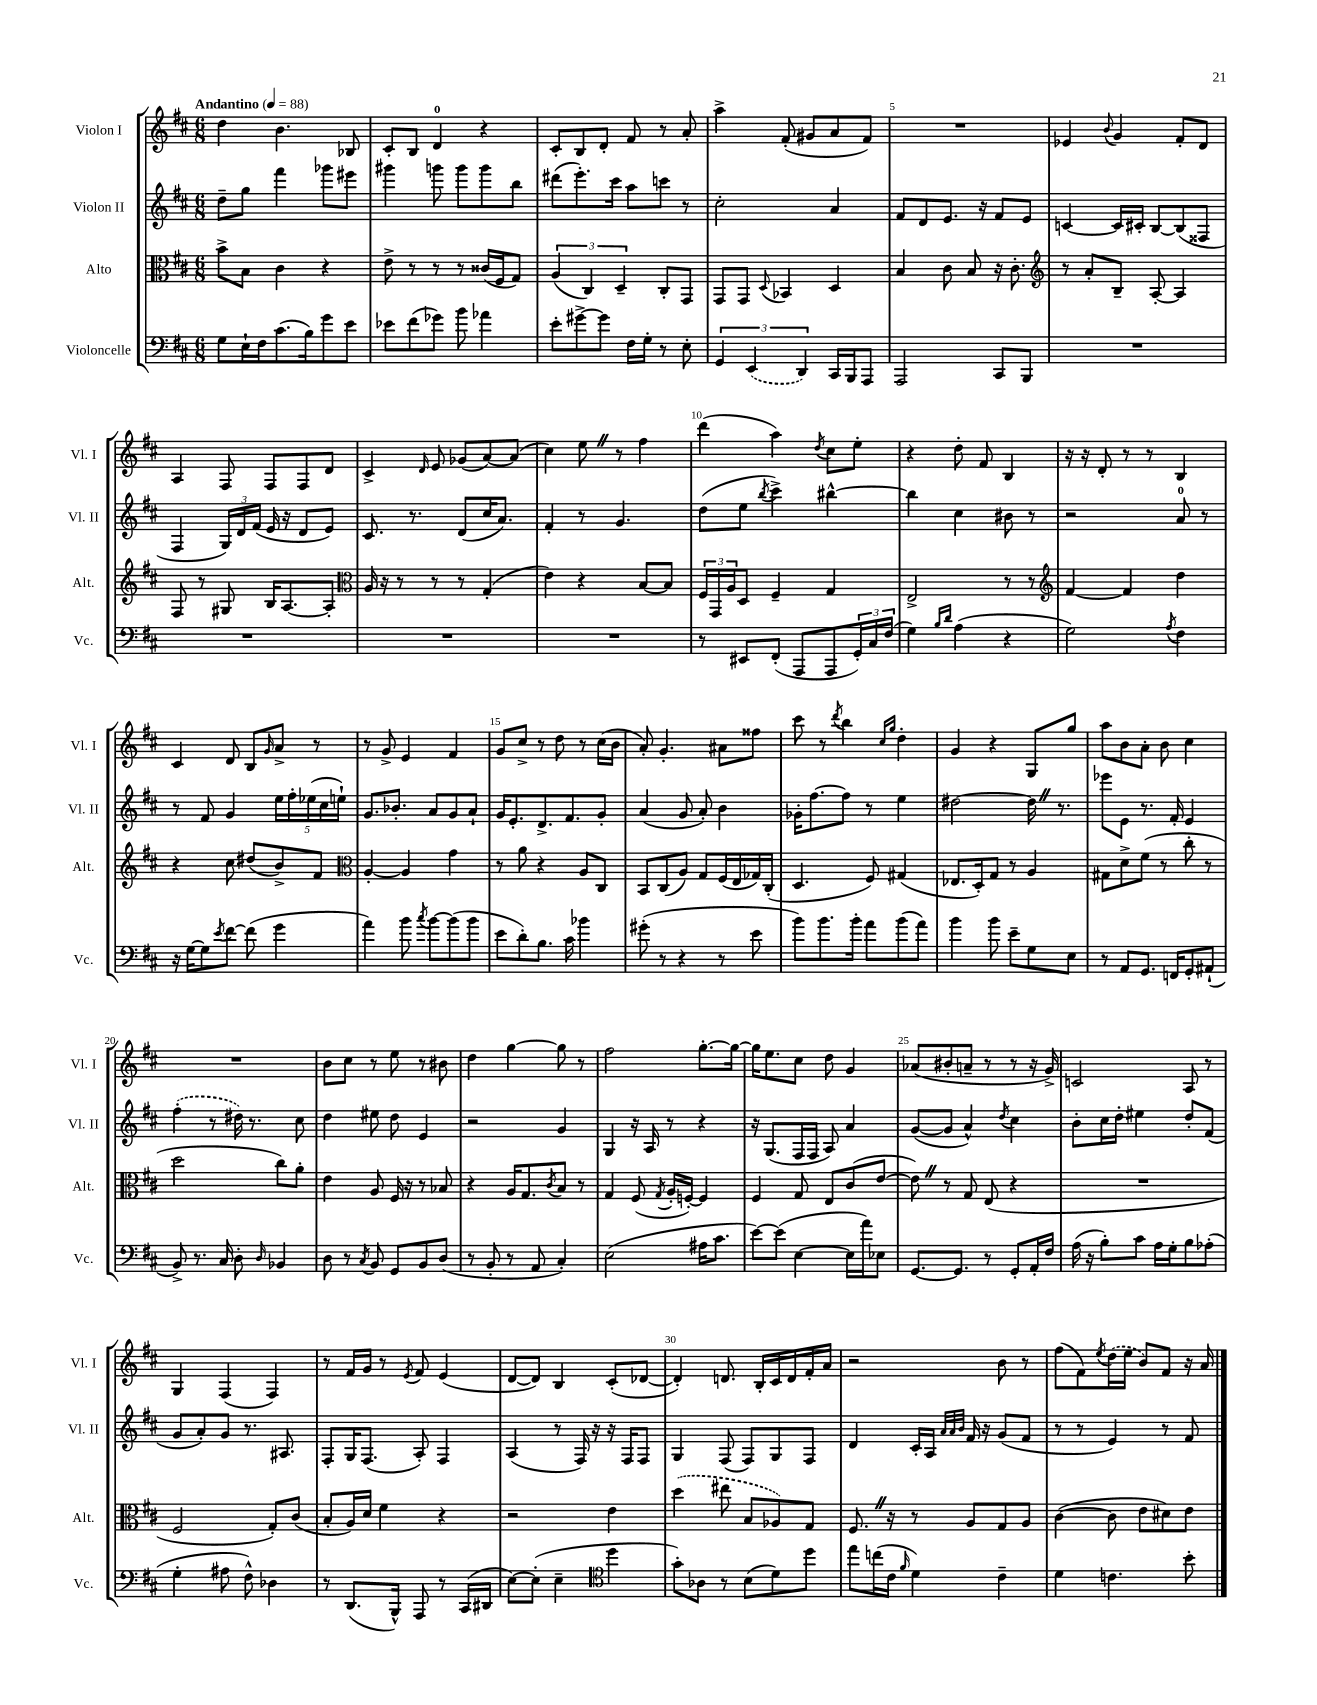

**kern	**kern	**kern	**kern
*staff4	*staff3	*staff2	*staff1
*clefF4	*clefC3	*clefG2	*clefG2
*k[f#c#]	*k[f#c#]	*k[f#c#]	*k[f#c#]
*M6/8	*M6/8	*M6/8	*M6/8
*MM88	*MM88	*MM88	*MM88
8G	8b^	8dd~	4dd
16E`	8B	8gg	.
16F#	.	.	.
(8.c#	4c#	4fff#	4.b
16B)	.	.	.
8g	4r	8ggg-	.
8e	.	8eee#	8B-
=	=	=	=
8e-	8e^	4ggg#	8c#'
(8f#	8r	.	8B
8g-)	8r	8ggg	4d
8b	8r	8ggg	.
4a-	(16c##	8ggg	4r
.	16F#	.	.
.	8G)	8bb	.
=	=	=	=
8e'	(6A	(8ddd#	8c#'
[8g#^	.	8.eee')	8B
.	6C#)	.	.
8g#]	.	.	8d'
.	.	16ccc#	.
.	6D~	.	.
16F#	.	8aa	8f#
16G'	.	.	.
8r	8C#'	8ccc	8r
8E'	8GG	8r	8a'
=	=	=	=
6GG	8GG	2cc#'	4aa^
.	8GG	.	.
(6EE	.	.	.
.	8qqD	.	.
.	4BB-	.	(8f#'
6DD)	.	.	.
.	.	.	8g#
16CC#	4D	4a	8a
16BBB	.	.	.
8AAA	.	.	8f#)
=	=	=	=
2AAA	4B	8f#	2.r
.	.	8d	.
.	8c#	8.e	.
.	8B	.	.
.	.	16r	.
8CC#	16r	8f#	.
.	8.c#'	.	.
8BBB	.	8e	.
=	=	=	=
*	*clefG2	*	*
2.r	8r	[4c	4e-
.	8a'	.	.
.	.	.	8qqb
.	8B~	16c]	4g
.	.	16c#'	.
.	[8A'	[8B	.
.	4A]	(8B]	8f#'
.	.	8F##	8d
=	=	=	=
2.r	8F#	4F#	4A
.	8r	.	.
.	8G#	24G)	8F#
.	.	24d	.
.	.	(24f#	.
.	16B	16e	8F#
.	[8.A	16r	.
.	.	8d	8F#
.	8A']	8e)	8d
=	=	=	=
*	*clefC3	*	*
2.r	16A	8.c#	4c#^
.	16r	.	.
.	8r	.	.
.	.	8.r	.
.	.	.	16qqd
.	8r	.	8e
.	8r	(8d	(8g-
.	(4G'	16cc#	[8a)
.	.	8.a)	.
.	.	.	(8a]
=	=	=	=
2.r	4e)	4f#'	4cc#)
.	4r	8r	8ee
.	.	4.g	8r
.	[8B	.	4ff#
.	8B]	.	.
=	=	=	=
8r	24F#	(8dd	(4ddd
.	24GG	.	.
.	24A	.	.
8EE#	8D	8ee	.
.	.	8qbb	.
(8FF#'	4F#~	4ccc#^)	4aa)
8AAA	.	.	.
.	.	.	8qdd
8AAA	4G	[4bb#^^	8cc#
24GG')	.	.	8ee'
24C#	.	.	.
(24F#	.	.	.
=	=	=	=
4G)	2E^	4bb#]	4r
16qqB	.	.	.
16qqd	.	.	.
(4A	.	4cc#	8dd'
.	.	.	8f#
4r	8r	8b#	4B
.	8r	8r	.
=	=	=	=
*	*clefG2	*	*
2G)	[4f#	2r	16r
.	.	.	16r
.	.	.	8d'
.	4f#]	.	8r
.	.	.	8r
8qA	.	.	.
4F#	4dd	8a	4B
.	.	8r	.
=	=	=	=
16r	4r	8r	4c#
[16G	.	.	.
8G]	.	8f#	.
8qe	.	.	.
[8f#	8cc#	4g	8d
(8f#]	(8dd#	.	8B
.	.	.	16qqg
4g	8b^)	20ee	8a^
.	.	20ff#'	.
.	.	(20ee-	.
.	8f#	.	8r
.	.	20cc#	.
.	.	20ee`)	.
=	=	=	=
*	*clefC3	*	*
4a)	[4A'	8.g	8r
.	.	.	8g^
.	.	8.b-'	.
8b	4A]	.	4e
8qcc#	.	.	.
[8b	.	8a	.
(8b]	4g	8g	4f#
8b	.	8a`	.
=	=	=	=
8e	8r	16g	8g
.	.	8.e'	.
8d')	8a	.	8cc#^
8.B	4r	8.d^	8r
.	.	.	8dd
16c#	.	8.f#	.
4b-	8A	.	8r
.	8C#	8g'	(16cc#
.	.	.	16b
=	=	=	=
(8g#'	8BB	(4a	8a')
8r	(8C#	.	4.g'
4r	8A)	8g	.
.	8G	8a')	.
8r	(16F#	4b	8a#
.	16E	.	.
8e	16G-)	.	8ff##
.	(16C#'	.	.
=	=	=	=
8b)	4.D	16g-'	8ccc#
.	.	[8.ff#	.
8.b	.	.	8r
.	.	.	8qddd
.	.	8ff#]	4bb
16b'	.	.	.
8a	8F#)	8r	.
.	.	.	16qqcc#
.	.	.	16qqgg
(8b	(4G#	4ee	4dd'
8a)	.	.	.
=	=	=	=
4b	8.E-	[2dd#	4g
.	16D')	.	.
8b	8G	.	4r
8e~	8r	.	.
8G	4A	16dd#]	8G
.	.	8.r	.
8E	.	.	8gg
=	=	=	=
8r	8G#	8eee-	8aa
8AA	8d^	8e	8b
8.GG	(8f#	8.r	8a'
.	8r	.	8b
16FF	.	16f#'	.
8GG'	8cc#'	4e	4cc#
(8AA#`	8r	.	.
=	=	=	=
8BB^)	2dd	(4ff#'	2.r
8.r	.	.	.
.	.	8r	.
16C#	.	.	.
8D'	.	16dd#)	.
.	.	8.r	.
16qqD	.	.	.
4BB-	8cc#)	.	.
.	8a'	8cc#	.
=	=	=	=
8D	4e	4dd	8b
8r	.	.	8cc#
8qC#	.	.	.
8BB	8A	8ee#	8r
8GG	16F#	8dd	8ee
.	16r	.	.
8BB	8r	4e	8r
(8D	8B-	.	8b#
=	=	=	=
8r	4r	2r	4dd
8BB'	.	.	.
8r	16A	.	[4gg
.	8.G	.	.
8AA	.	.	.
.	8qc#	.	.
4C#')	8B	4g	8gg]
.	8r	.	8r
=	=	=	=
(2E	4G	4G	2ff#
.	(8F#	16r	.
.	.	16A	.
.	8qG	.	.
.	16A'	8r	.
.	[16F')	.	.
16A#	4F]	4r	[8.gg'
8.c#	.	.	.
.	.	.	16gg_
=	=	=	=
[8e)	4F#	16r	16gg]
.	.	(8.G	8.ee
(8e]	.	.	.
[4E	8G	16F#	8cc#
.	.	16F#	.
.	8E	8A)	8dd
16E]	(8c#	4a	4g
16a)	.	.	.
8E-	[8e	.	.
=	=	=	=
[8.GG	8e])	([8g	(8a-
.	8r	8g]	8b#'
8.GG]	.	.	.
.	8G	4a^^)	8a~
8r	(8E	.	8r
.	.	8qdd	.
8GG'	4r	4cc#	8r
16AA'	.	.	16r
16F#	.	.	16g^)
=	=	=	=
(16A	2.r	8b'	2c
16r	.	.	.
8B')	.	16cc#	.
.	.	16dd'	.
8c#	.	4ee#	.
16A	.	.	.
16G'	.	.	.
8B	.	8dd'	8A
(8A-'	.	(8f#	8r
=	=	=	=
4G'	2F#	8g	4G
.	.	8a')	.
8A#	.	8g	(4F#
8F#^^)	.	8.r	.
4D-	8G')	.	4F#)
.	.	8.A#	.
.	(8c#	.	.
=	=	=	=
8r	8B'	8F#'	8r
(8.DD	16A)	16G	16f#
.	16d	(8.F#	16g
.	4f#	.	8r
16BBB^^)	.	.	.
.	.	.	8qe
8AAA	.	8A')	8f#
8r	4r	4F#	(4e
(16CC#	.	.	.
16DD#	.	.	.
=	=	=	=
[8E)	2r	(4A	[8d
(8E']	.	.	8d])
4E~	.	8r	4B
.	.	16F#)	.
.	.	16r	.
*clefC4	*	*	*
4dd	4e	16r	(8c#'
.	.	16F#	.
.	.	8F#	[8d-
=	=	=	=
8g')	(4dd	4G	4d-'])
8A-	.	.	.
8r	8ee#	(8F#	8.d
(8B	8B	8F#)	.
.	.	.	16B'
8d)	8A-)	8G	16c#
.	.	.	16d
8dd	8G	8F#	16f#'
.	.	.	16a
=	=	=	=
8ee	8.F#	4d	2r
(16cc	.	.	.
16c#	16r	.	.
16qqf#	.	.	.
4d)	8r	16c#'	.
.	.	16A	.
.	.	32qqa	.
.	.	32qqa	.
.	.	32qqb	.
.	8A	16f#	.
.	.	16r	.
4c#~	8G	(8g	8b
.	8A	8f#	8r
=	=	=	=
4d	([4c#	8r	(8ff#
.	.	8r	8f#)
.	.	.	8qee
4.c	8c#]	4e)	(16dd
.	.	.	16ee
.	8e	.	8b)
.	8d#)	8r	8f#
8b'	8e	8f#	16r
.	.	.	16a
==	==	==	==
*-	*-	*-	*-
